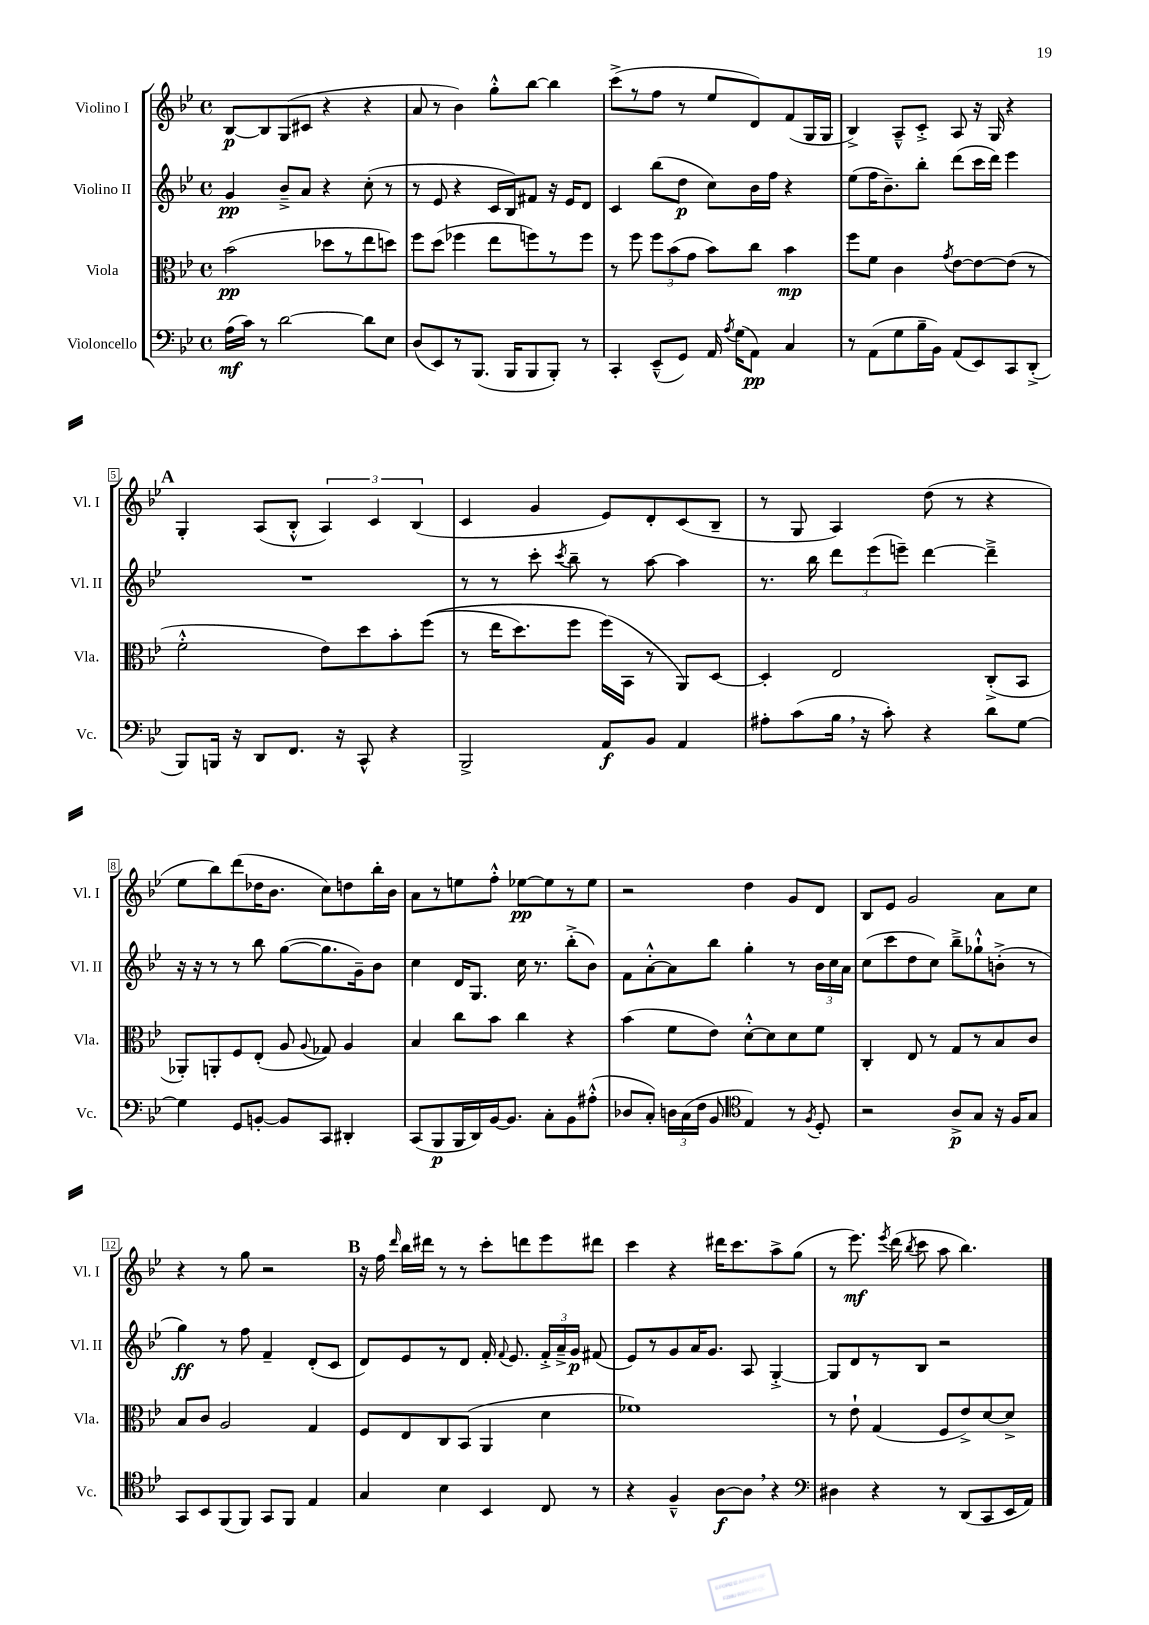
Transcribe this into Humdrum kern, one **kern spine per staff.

**kern	**kern	**kern	**kern
*staff4	*staff3	*staff2	*staff1
*clefF4	*clefC3	*clefG2	*clefG2
*k[b-e-]	*k[b-e-]	*k[b-e-]	*k[b-e-]
*M4/4	*M4/4	*M4/4	*M4/4
*met(c)	*met(c)	*met(c)	*met(c)
(16A\LL	(2b-\	4g/	[8B-/L
16c\JJ)	.	.	.
8r	.	.	8B-/]
[2d\	.	8b-~^/L	(8G/
.	.	8a/J	8c#/J
.	8dd-\L	4r	4r
.	8r	.	.
8d\]L	8ee-\	(8cc'\	4r
8E-\J	8dd\J)	8r	.
=	=	=	=
(8D/L	8ff\L	8r	8a/
8EE-/)	(8dd\J	8e-/	8r
8r	4ff-\	4r	4b-\)
(8.BBB-/J	.	.	.
.	8ee-\L	16c/LL	8gg'^^\L
16BBB-/LK	.	16B-/J)	.
8BBB-/	8ff\)	8f#/J	[8bb-\J
8BBB-'/J)	8r	16r	4bb-\]
.	.	16e-/LK	.
8r	8ff\J	8d/J	.
=	=	=	=
4CC'/	8r	4c/	(8ccc^\L
.	8ff\	.	8r
(8EE-~^^/L	12ff\L	(8bb-\L	8ff\J
.	(12b-\	.	.
8GG/J)	.	8dd\J	8r
.	12g\J	.	.
16AA/	8b-\L)	8cc\L)	8ee-/L
8qA/	.	.	.
(16G\LK	.	.	.
8AA\J)	8cc\J	16b-\L	8d/)
.	.	16ff\JJ	.
4C/	4b-\	4r	(8f/
.	.	.	16G/L
.	.	.	16G/JJ
=	=	=	=
8r	8ff\L	(8ee-\L	4B-^/)
(8AA\L	8f\J	16ff\K	.
.	.	8.b-~\)	.
8G\	4c\	.	8A~^^/L
16B-~\L	.	8bb-'\J	8c'^/J
16BB-\JJ)	.	.	.
.	8qg/	.	.
(8AA/L	[8e-\L	(8ddd\L	8A/
8EE-/)	8e-\_	16ccc\L	16r
.	.	16ddd\JJ)	16G/
8CC/	(8e-\]J	4eee-\	4r
(8DD'^/J	8r	.	.
=	=	=	=
8BBB-/L)	2f'^^\	1r	4G'/
16BBB/Jk	.	.	.
16r	.	.	.
8DD/L	.	.	(8A/L
8.FF/J	.	.	8B-'^^/J
.	8e-\L)	.	6A/)
16r	.	.	.
8CC^^/	8dd\	.	.
.	.	.	6c/
4r	8b-'\	.	.
.	.	.	(6B-/
.	&((8ff\J	.	.
=	=	=	=
2BBB-^/	8r	8r	4c/
.	16ee-\LK	8r	.
.	8.dd\)	.	.
.	.	8ccc'\	4g/
.	.	8qccc/	.
.	8ff\J	8bb-~\	.
8AA/L	(16ff\LL&)	8r	8e-/L)
.	16BB-\JJ	.	.
8BB-/J	8r	[8aa\	8d'/
4AA/	8AA/L)	4aa\]	(8c/
.	[8D/J	.	8B-~/J
=	=	=	=
8A#'\L	4D'/]	8.r	8r
(8c\	.	.	8G/
.	.	16bb-\	.
16B-\Jk	2E-/	12ddd\L	4A/)
16r	.	.	.
.	.	(12eee-\	.
8c'\)	.	.	.
.	.	12eee~\J)	.
4r	.	[4ddd\	(8dd\
.	.	.	8r
8d\L	(8C'^/L	4ddd~^\]	4r
[8G\J	8BB-/J	.	.
=	=	=	=
4G\]	8AA-'/L)	16r	8ee-\L
.	.	16r	.
.	8AA'/	8r	8bb-\)
8GG/L	8F/	8r	(8ddd\
[8BB'/J	(8E-'/J	8bb-\	16dd-\K
.	.	.	8.b-\J
8BB/]L	8A/	([8gg\L	.
.	8qqA/	.	.
8CC/J	8G-/)	8.gg\]	8cc\L)
4DD#'/	4A/	.	8dd\
.	.	16g~\k)	.
.	.	8b-\J	16bb-'\L
.	.	.	16b-\JJ
=	=	=	=
(8CC/L	4B-/	4cc\	8a\L
8BBB-/	.	.	8r
16BBB-/L	8cc\L	16d/LK	8ee\
16DD/)	.	8.G/J	.
[16BB-/J	8b-\J	.	8ff'^^\J
8.BB-/]J	.	.	.
.	4cc\	16cc\	[8ee-\L
.	.	8.r	.
8C'\L	.	.	8ee-\]
8BB-\	4r	(8bb-'^\L	8r
(8A#'^^\J	.	8b-\J)	8ee-\J
=	=	=	=
8D-/L	(4b-\	8f\L	2r
8C'/J)	.	[8a'^^\	.
24D\LL	8f\L	8a\]	.
(24C\	.	.	.
24F\JJ	.	.	.
8BB-/	8e-\J)	8bb-\J	.
*clefC4	*	*	*
4E-/)	[8d'^^\L	4gg'\	4dd\
.	8d\]	.	.
8r	8d\	8r	8g/L
8qF/	.	.	.
8D'/	8f\J	24b-\LL	8d/J
.	.	24cc\	.
.	.	24a\JJ	.
=	=	=	=
2r	4C'/	(8cc\L	8B-/L
.	.	8ccc\	8e-/J
.	8E-/	8dd\	2g/
.	8r	8cc\J)	.
8A^/L	8G/L	8bb-~^\L	.
8G/J	8r	8gg-`^^\	.
16r	8B-/	(8b'^\J	8a\L
16F/LK	.	.	.
8G/J	8c/J	8r	8cc\J
=	=	=	=
8GG/L	8B-/L	4gg\)	4r
8BB-/	8c/J	.	.
(8FF/	2A/	8r	8r
8FF/J)	.	8ff\	8gg\
8GG/L	.	4f~/	2r
8FF/J	.	.	.
4E-/	4G/	(8d'/L	.
.	.	8c/J	.
=	=	=	=
4G/	8F/L	8d/L)	16r
.	.	.	16ff\
.	.	.	16qqddd/
.	8E-/	8e-/	16bb-\LL
.	.	.	16ddd#\JJ
4B-\	8C/	8r	8r
.	(8BB-/J	8d/J	8r
4BB-/	4AA/	16f'/	8ccc'\L
.	.	8qqf/	.
.	.	8.e-/	.
.	.	.	8ddd\
8C/	4d\	24f'^/LL	8eee-\
.	.	24a~^/	.
.	.	24g/JJ	.
8r	.	(8f#/	8ddd#\J
=	=	=	=
4r	1f-)	8e-/L)	4ccc\
.	.	8r	.
4F~^^/	.	8g/	4r
.	.	16a/K	.
.	.	8.g/J	.
[8A\L	.	.	16ddd#\LK
.	.	.	8.ccc\
8A\]J	.	8A/	.
4r	.	[4G'^/	8aa^\
.	.	.	(8gg\J
=	=	=	=
*clefF4	*	*	*
4D#\	8r	8G/]L	8r
.	8e-`\	8d/	8.eee-\)
4r	(4G/	8r	.
.	.	.	8qeee-/
.	.	.	(16ddd\
.	.	.	8qbb-/
.	.	8B-/J	8ccc\
8r	8F/L	2r	8aa\
(8DD/L	8e-^/)	.	4.bb-\)
8CC/	[8d/	.	.
16EE-/L	8d^/]J	.	.
16AA/JJ)	.	.	.
==	==	==	==
*-	*-	*-	*-
